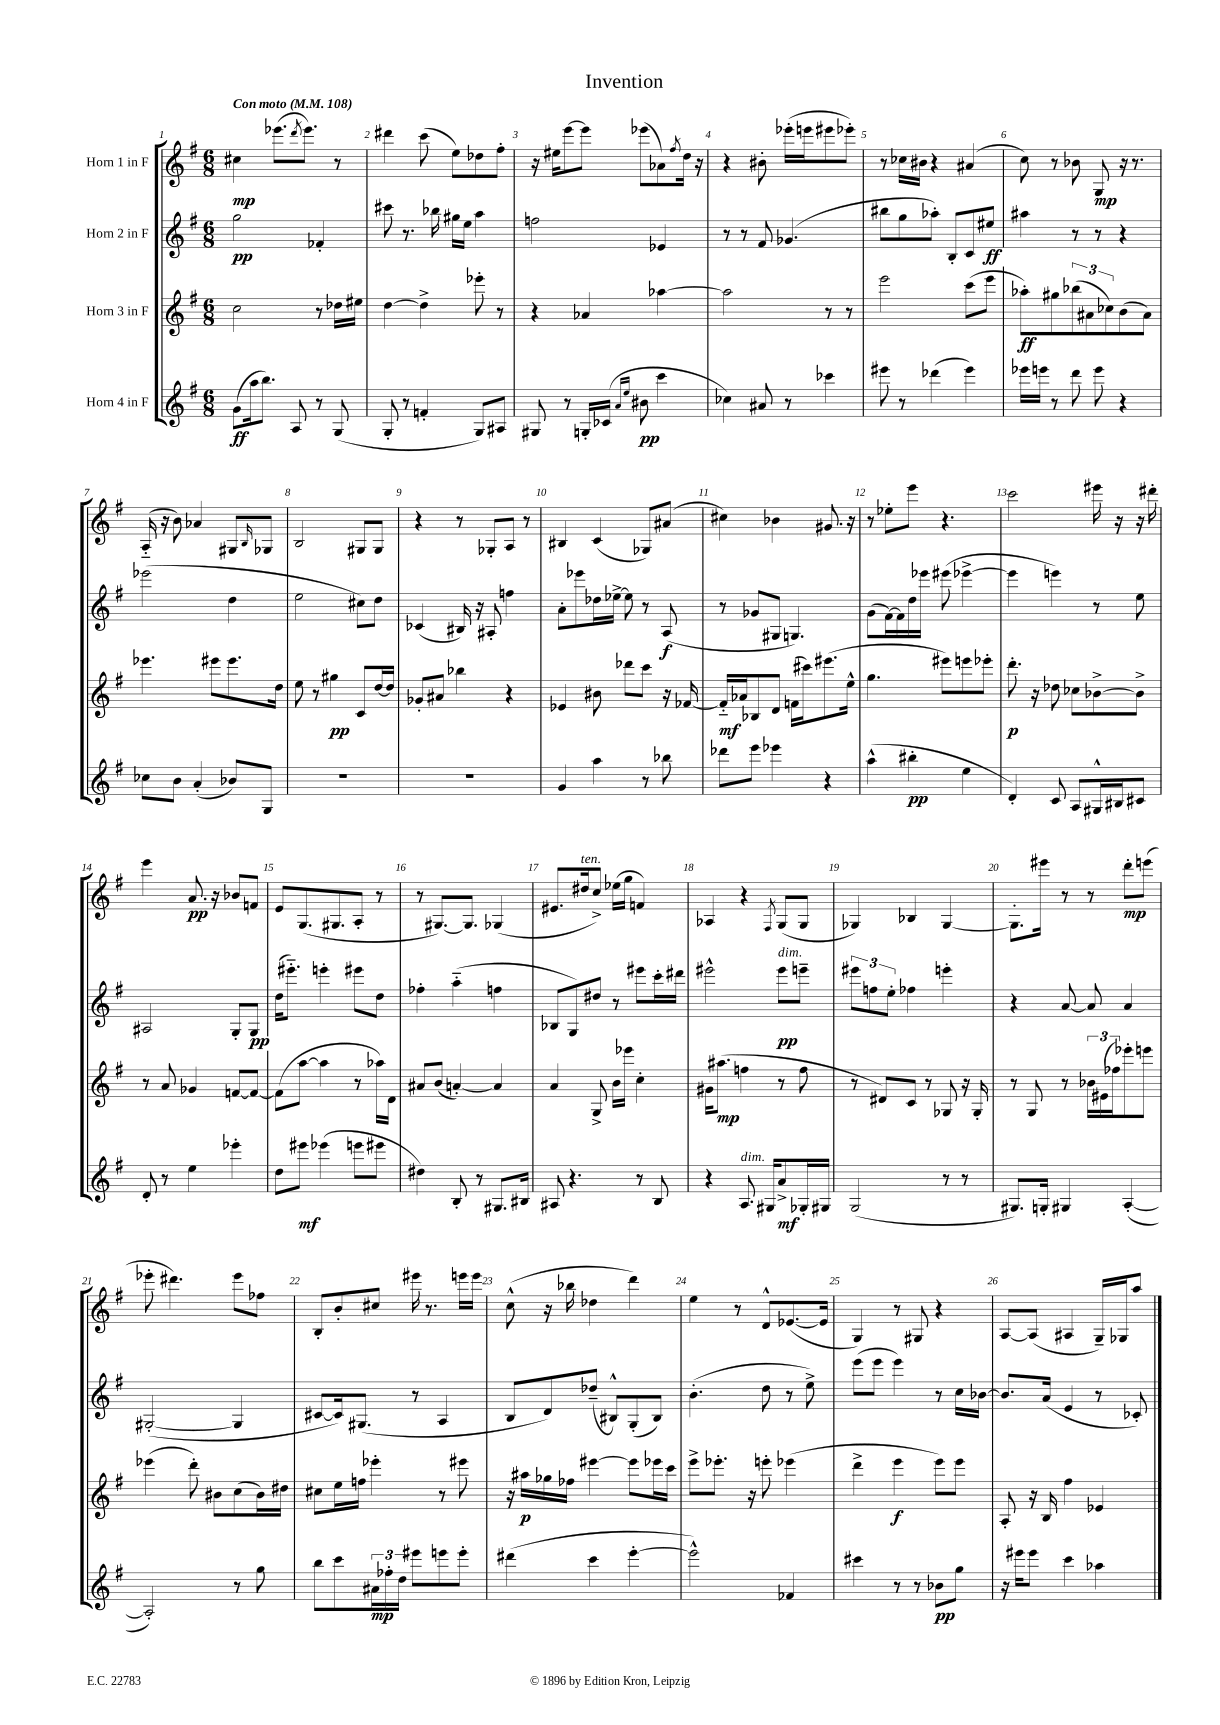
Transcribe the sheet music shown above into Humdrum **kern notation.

**kern	**dynam	**kern	**dynam	**kern	**dynam	**kern	**dynam
*part4	*part4	*part3	*part3	*part2	*part2	*part1	*part1
*staff4	*staff4	*staff3	*staff3	*staff2	*staff2	*staff1	*staff1
*I"Horn 4 in F	*	*I"Horn 3 in F	*	*I"Horn 2 in F	*	*I"Horn 1 in F	*
*clefG2	*	*clefG2	*	*clefG2	*	*clefG2	*
*k[f#]	*	*k[f#]	*	*k[f#]	*	*k[f#]	*
*M6/8	*	*M6/8	*	*M6/8	*	*M6/8	*
*MM108	*	*MM108	*	*MM108	*	*MM108	*
=1	=1	=1	=1	=1	=1	=1	=1
!	!	!	!	!	!	!LO:TX:a:B:t=Con moto	!
(8g\L	ff	2cc\	.	2gg\	pp	4cc#X\	mp
16aa\k	.	.	.	.	.	.	.
8.bb\J)	.	.	.	.	.	.	.
.	.	.	.	.	.	(8.eee-X\L	.
8A/	.	.	.	.	.	.	.
.	.	.	.	.	.	8qddd/	.
.	.	.	.	.	.	8.eee-\J)	.
8r	.	8r	.	4f-X'/	.	.	.
(8G/	.	16dd-X\LL	.	.	.	8r	.
.	.	16ee#X\JJ	.	.	.	.	.
=2	=2	=2	=2	=2	=2	=2	=2
8G'/	.	[4dd\	.	8ccc#X\	.	4ddd#X\	.
8r	.	.	.	8.r	.	.	.
4fn'/	.	4dd^\]	.	.	.	(8ccc\	.
.	.	.	.	16bb-X\	.	.	.
.	.	.	.	16gg#X\LL	.	8ee\L)	.
.	.	.	.	16ee\JJ	.	.	.
8G/L)	.	8eee-X'\	.	4aa\	.	8dd-X\	.
8A#X/J	.	8r	.	.	.	8ff#'\J	.
=3	=3	=3	=3	=3	=3	=3	=3
8G#X/	.	4r	.	2ffn\	.	16r	.
.	.	.	.	.	.	16ee#X\KL	.
8r	.	.	.	.	.	[8eee\	.
16Gn'/LL	.	4a-X/	.	.	.	8eee\J]	.
(16c-X/JJ	.	.	.	.	.	.	.
16qqa/LL	.	.	.	.	.	.	.
16qqee/JJ	.	.	.	.	.	.	.
8b#X\	pp	.	.	.	.	(8eee-X\L	.
4ccc\	.	[4aa-X\	.	4e-X/	.	8a-X\)	.
.	.	.	.	.	.	8qff#/	.
.	.	.	.	.	.	16dd\Jk	.
.	.	.	.	.	.	16r	.
=4	=4	=4	=4	=4	=4	=4	=4
4cc-X\)	.	2aa-\]	.	8r	.	4r	.
.	.	.	.	8r	.	.	.
8a#X/	.	.	.	8f#/	.	8b#X'\	.
8r	.	.	.	(4.g-X/	.	(16eee-X'\LL	.
.	.	.	.	.	.	16eeen\J	.
4ccc-X\	.	8r	.	.	.	8eee#X\	.
.	.	8r	.	.	.	8eee-X'\J)	.
=5	=5	=5	=5	=5	=5	=5	=5
8eee#X\	.	2eee\	.	8bb#X\L	.	8r	.
8r	.	.	.	8gg\	.	16cc-X\LL	.
.	.	.	.	.	.	16b#X\JJ	.
(4ddd-X\	.	.	.	8aa-X'\J)	.	4r	.
.	.	.	.	8B'/L	.	.	.
4eee#\)	.	(8ccc\L	.	8c/	.	(4a#X/	.
.	.	8eee\J	.	8ee#X/J	ff	.	.
=6	=6	=6	=6	=6	=6	=6	=6
16eee-X\LL	.	8aa-X'\L)	ff	4aa#X\	.	8cc\)	.
16eeen\JJ	.	.	.	.	.	.	.
8r	.	8gg#X\	.	.	.	8r	.
8ddd\	.	(12bb-X\	.	8r	.	8b-X\	.
.	.	12a#X\	.	.	.	.	.
8eee\	.	.	.	8r	.	8G/	mp
.	.	12cc-X\)	.	.	.	.	.
4r	.	(8b\	.	4r	.	16r	.
.	.	.	.	.	.	8.r	.
.	.	8a#\J)	.	.	.	.	.
!!LO:LB:g=z
=7	=7	=7	=7	=7	=7	=7	=7
8cc-X\L	.	4.eee-X\	.	(2eee-X\	.	(16A/	.
.	.	.	.	.	.	16r	.
8b\J	.	.	.	.	.	8b\)	.
(4a'/	.	.	.	.	.	4a-X/	.
.	.	8eee#X\L	.	.	.	.	.
8b-X/L)	.	8.eee#\	.	4dd\	.	8G#X/L	.
.	.	.	.	.	.	16qqB/	.
8G/J	.	.	.	.	.	8G-X/J	.
.	.	16dd\Jk	.	.	.	.	.
=8	=8	=8	=8	=8	=8	=8	=8
2.r	.	8ee\	.	2ee\	.	2B/	.
.	.	8r	.	.	.	.	.
.	.	4gg#X\	pp	.	.	.	.
.	.	8c/L	.	8cc#X\L)	.	8G#X/L	.
.	.	[16dd/L	.	8dd\J	.	8G#/J	.
.	.	16dd/JJ]	.	.	.	.	.
=9	=9	=9	=9	=9	=9	=9	=9
2.r	.	8g-X'/L	.	(4c-X/	.	4r	.
.	.	8a#X/J	.	.	.	.	.
.	.	4bb-X\	.	16B#X/)	.	8r	.
.	.	.	.	16r	.	.	.
.	.	.	.	8A#X'/	.	8G-X'/L	.
.	.	4r	.	4ffn\	.	8A/J	.
.	.	.	.	.	.	8r	.
=10	=10	=10	=10	=10	=10	=10	=10
4g/	.	4e-X/	.	8a'\L	.	4B#X/	.
.	.	.	.	8eee-X\	.	.	.
4aa\	.	8b#X\	.	16dd-X\L	.	(4c/	.
.	.	.	.	[16ee-X^\JJ	.	.	.
.	.	8ddd-X\L	.	8ee-\]	.	.	.
8r	.	8ccc\J	.	8r	.	8G-X/L)	.
8bb-X\	.	16r	.	(8A/	f	(8a#X/J	.
.	.	[16f-X/	.	.	.	.	.
=11	=11	=11	=11	=11	=11	=11	=11
8ddd-X\L	.	16f-/LL]	mf	8r	.	4cc#X\)	.
.	.	16a-X/J	.	.	.	.	.
8eee\J	.	8B-X/	.	8g-X/L	.	.	.
4eee-X\	.	8d/J	.	8G#X/J	.	4b-X\	.
.	.	(16fn\LL	.	4.Gn/)	.	.	.
.	.	16ccc#X\J)	.	.	.	.	.
4r	.	(8.eee#X\	.	.	.	8.g#X/	.
.	.	16ee^^\Jk	.	.	.	16r	.
=12	=12	=12	=12	=12	=12	=12	=12
(4aa^^\	.	4.gg\	.	(8g\L	.	8r	.
.	.	.	.	[16f#\L)	.	8ee-X'\L	.
.	.	.	.	16f#\]	.	.	.
4bb#X'\	pp	.	.	16dd\	.	8eee\J	.
.	.	.	.	16eee-X\JJ	.	.	.
.	.	8eee#X\L)	.	(8eee#X\	.	4.r	.
4ee\	.	8eeen\	.	[4eee-X^\	.	.	.
.	.	8eee-X'\J	.	.	.	.	.
=13	=13	=13	=13	=13	=13	=13	=13
4d'/)	.	8.ddd'\	p	4eee-\]	.	2ccc\	.
.	.	16r	.	.	.	.	.
8c/	.	8dd-X\	.	4eeen\)	.	.	.
8A/L	.	8cc-X\L	.	.	.	.	.
16G#X^^/L	.	[8b-X^\	.	8r	.	16eee#X\	.
16B#X/J	.	.	.	.	.	16r	.
8c#X/J	.	8b-^\J]	.	8ee\	.	16r	.
.	.	.	.	.	.	16ddd#X'\	.
!!LO:LB:g=z
=14	=14	=14	=14	=14	=14	=14	=14
8d'/	.	8r	.	2A#X/	.	4eee\	.
8r	.	8a/	.	.	.	.	.
4ee\	.	4g-X/	.	.	.	8.a/	pp
.	.	.	.	.	.	16r	.
4eee-X'\	.	[8fn/L	.	8G'/L	.	8b-X/L	.
.	.	8f/J_	.	8G/J	pp	8fn/J	.
=15	=15	=15	=15	=15	=15	=15	=15
8dd\L	.	(8f\L]	.	(16dd\KL	.	8e/L	.
.	.	.	.	8.eee#X\J)	.	.	.
8eee#X\J	mf	[8aa\J	.	.	.	(8.G/	.
(4eee-X\	.	4aa\]	.	4eeen'\	.	.	.
.	.	.	.	.	.	8.G#X/	.
8eeen\L	.	8r	.	8eee#X\L	.	8A'/J	.
8eee#X\J	.	16aa-X\LL)	.	8dd\J	.	8r	.
.	.	16d\JJ	.	.	.	.	.
=16	=16	=16	=16	=16	=16	=16	=16
4dd#X\)	.	8a#X/L	.	4ff-X'\	.	8r	.
.	.	(8b/J	.	.	.	[8.G#X/L)	.
8B'/	.	[4an'/)	.	(4aa\	.	.	.
.	.	.	.	.	.	8.G#/J]	.
8r	.	.	.	.	.	.	.
8.G#X/L	.	4a/]	.	4ffn\	.	(4G-X/	.
16B#X/Jk	.	.	.	.	.	.	.
=17	=17	=17	=17	=17	=17	=17	=17
8A#X/	.	4a/	.	8B-X/L	.	8.e#X/L	.
4.r	.	.	.	8G/)	.	.	.
!	!	!	!	!	!	!LO:TX:a:i:t=ten.	!
.	.	.	.	.	.	16dd#X/k	.
.	.	8G^/	.	8dd#X/J	.	8cc^/J)	.
.	.	16b\LL	.	8r	.	(16ee-X\LL	.
.	.	16eee-X\JJ	.	.	.	16gg\JJ	.
8r	.	4cc'\	.	8eee#X\L	.	4fn/)	.
8B/	.	.	.	16ccc'\L	.	.	.
.	.	.	.	16ddd#X\JJ	.	.	.
=18	=18	=18	=18	=18	=18	=18	=18
4r	.	16g#X\KL	.	2eee#X^^\	.	4A-X/	.
.	.	(8.aa#X\J	mp	.	.	.	.
!LO:TX:a:i:t=dim.	!	!	!	!	!	!	!
8.A/	.	4ffn\	.	.	.	4r	.
16G#X/KL	.	.	.	.	.	.	.
.	.	.	.	.	.	8qF#/	.
!	!	!	!	!LO:TX:a:i:t=dim.	!	!	!
8a^/	mf	8r	.	8eee#\L	pp	(8G/L	.
16G-X'/L	.	8ff\	.	8eeen~\J	.	8G/J	.
16G#X/JJ	.	.	.	.	.	.	.
=19	=19	=19	=19	=19	=19	=19	=19
(2G/	.	8r	.	12eee#X\L	.	4G-X/)	.
.	.	.	.	12ffn\	.	.	.
.	.	8d#X/L)	.	.	.	.	.
.	.	.	.	12ee'\J	.	.	.
.	.	8c/J	.	4ff-X\	.	4B-X/	.
.	.	8r	.	.	.	.	.
8r	.	8G-X/	.	4eeen'\	.	[4G-/	.
8r	.	16r	.	.	.	.	.
.	.	16G-'/	.	.	.	.	.
=20	=20	=20	=20	=20	=20	=20	=20
8.G#X/L)	.	8r	.	4r	.	8.G-'\L]	.
.	.	8G/	.	.	.	.	.
16Gn'/Jk	.	.	.	.	.	16eee#X\Jk	.
4G#X/	.	8r	.	[8a/	.	8r	.
.	.	24b-X\LL	.	8a/]	.	8r	.
.	.	(24e#X\	.	.	.	.	.
.	.	24ff-X\J)	.	.	.	.	.
([4A'/	.	8eee-X'\	.	4a/	.	8ddd'\L	mp
.	.	8eeen\J	.	.	.	(8eeen\J	.
!!LO:LB:g=z
=21	=21	=21	=21	=21	=21	=21	=21
2A'/])	.	(4eee-X\	.	([2G#X'/	.	8eee-X'\	.
.	.	.	.	.	.	4.ddd#X\)	.
.	.	8ddd'\)	.	.	.	.	.
.	.	8b#X\L	.	.	.	.	.
8r	.	(8cc\	.	4G#/]	.	8eee-\L	.
8gg\	.	16b#\L)	.	.	.	8ff-X\J	.
.	.	16dd#X\JJ	.	.	.	.	.
=22	=22	=22	=22	=22	=22	=22	=22
8bb\L	.	8cc#X\L	.	[8c#X/L	.	8B'/L	.
8ccc\	.	16ee\L	.	16c#/k])	.	8b'/	.
.	.	16ffn\JJ	.	(8.G#X/J	.	.	.
24a#X\L	mp	4eee-X'\	.	.	.	8cc#X/J	.
24ff-X'\	.	.	.	.	.	.	.
24dd\JJ	.	.	.	.	.	.	.
8eee#X\L	.	.	.	8r	.	16eee#X\	.
.	.	.	.	.	.	8.r	.
8eeen\	.	8r	.	4A/	.	.	.
8eee'\J	.	8eee#X\	.	.	.	16eeen\LL	.
.	.	.	.	.	.	16eee\JJ	.
=23	=23	=23	=23	=23	=23	=23	=23
(4ddd#X\	.	16r	.	8B/L	.	(8cc^^\	.
.	.	16aa#X\LL	p	.	.	.	.
.	.	16gg-X\	.	8d/)	.	16r	.
.	.	16ff-X\JJ	.	.	.	16bb-X\	.
4ccc\	.	[4eee#X\	.	(8dd-X~/J	.	4dd-X\	.
.	.	.	.	8B#X^^/L)	.	.	.
[4eee'\	.	8eee#\L]	.	(8G'/	.	4ddd\)	.
.	.	16eee-X\L	.	8B#/J)	.	.	.
.	.	16ccc\JJ	.	.	.	.	.
=24	=24	=24	=24	=24	=24	=24	=24
2eee^^\])	.	8eee^\L	.	(4.b'\	.	4ee\	.
.	.	8.eee-X'\J	.	.	.	.	.
.	.	.	.	.	.	8r	.
.	.	16r	.	.	.	.	.
.	.	8eeen'\	.	8dd\	.	8d^^/L	.
4f-X/	.	(4eee-X\	.	8r	.	([8.e-X/	.
.	.	.	.	8ee^\)	.	.	.
.	.	.	.	.	.	16e-/Jk]	.
=25	=25	=25	=25	=25	=25	=25	=25
4ccc#X\	.	4ddd^\	.	(8eee\L	.	4G/)	.
.	.	.	.	8eee\J	.	.	.
8r	.	4eee\	f	4eee\)	.	8r	.
8r	.	.	.	.	.	8G#X/	.
8b-X\L	pp	8eee\L)	.	8r	.	4r	.
8gg\J	.	8eee\J	.	16cc\LL	.	.	.
.	.	.	.	[16b-X\JJ	.	.	.
=26	=26	=26	=26	=26	=26	=26	=26
16r	.	8A'/	.	8.b-/L]	.	[8A/L	.
16eee#X\KL	.	.	.	.	.	.	.
8eee#\J	.	16r	.	.	.	(8A/J]	.
.	.	16B/	.	(16a/Jk	.	.	.
4ccc\	.	4ff#\	.	4e/	.	4A#X/	.
4aa-X\	.	4e-X/	.	8r	.	16G~/LL)	.
.	.	.	.	.	.	16G-X/J	.
.	.	.	.	8c-X'/)	.	8aa/J	.
==	==	==	==	==	==	==	==
*-	*-	*-	*-	*-	*-	*-	*-
